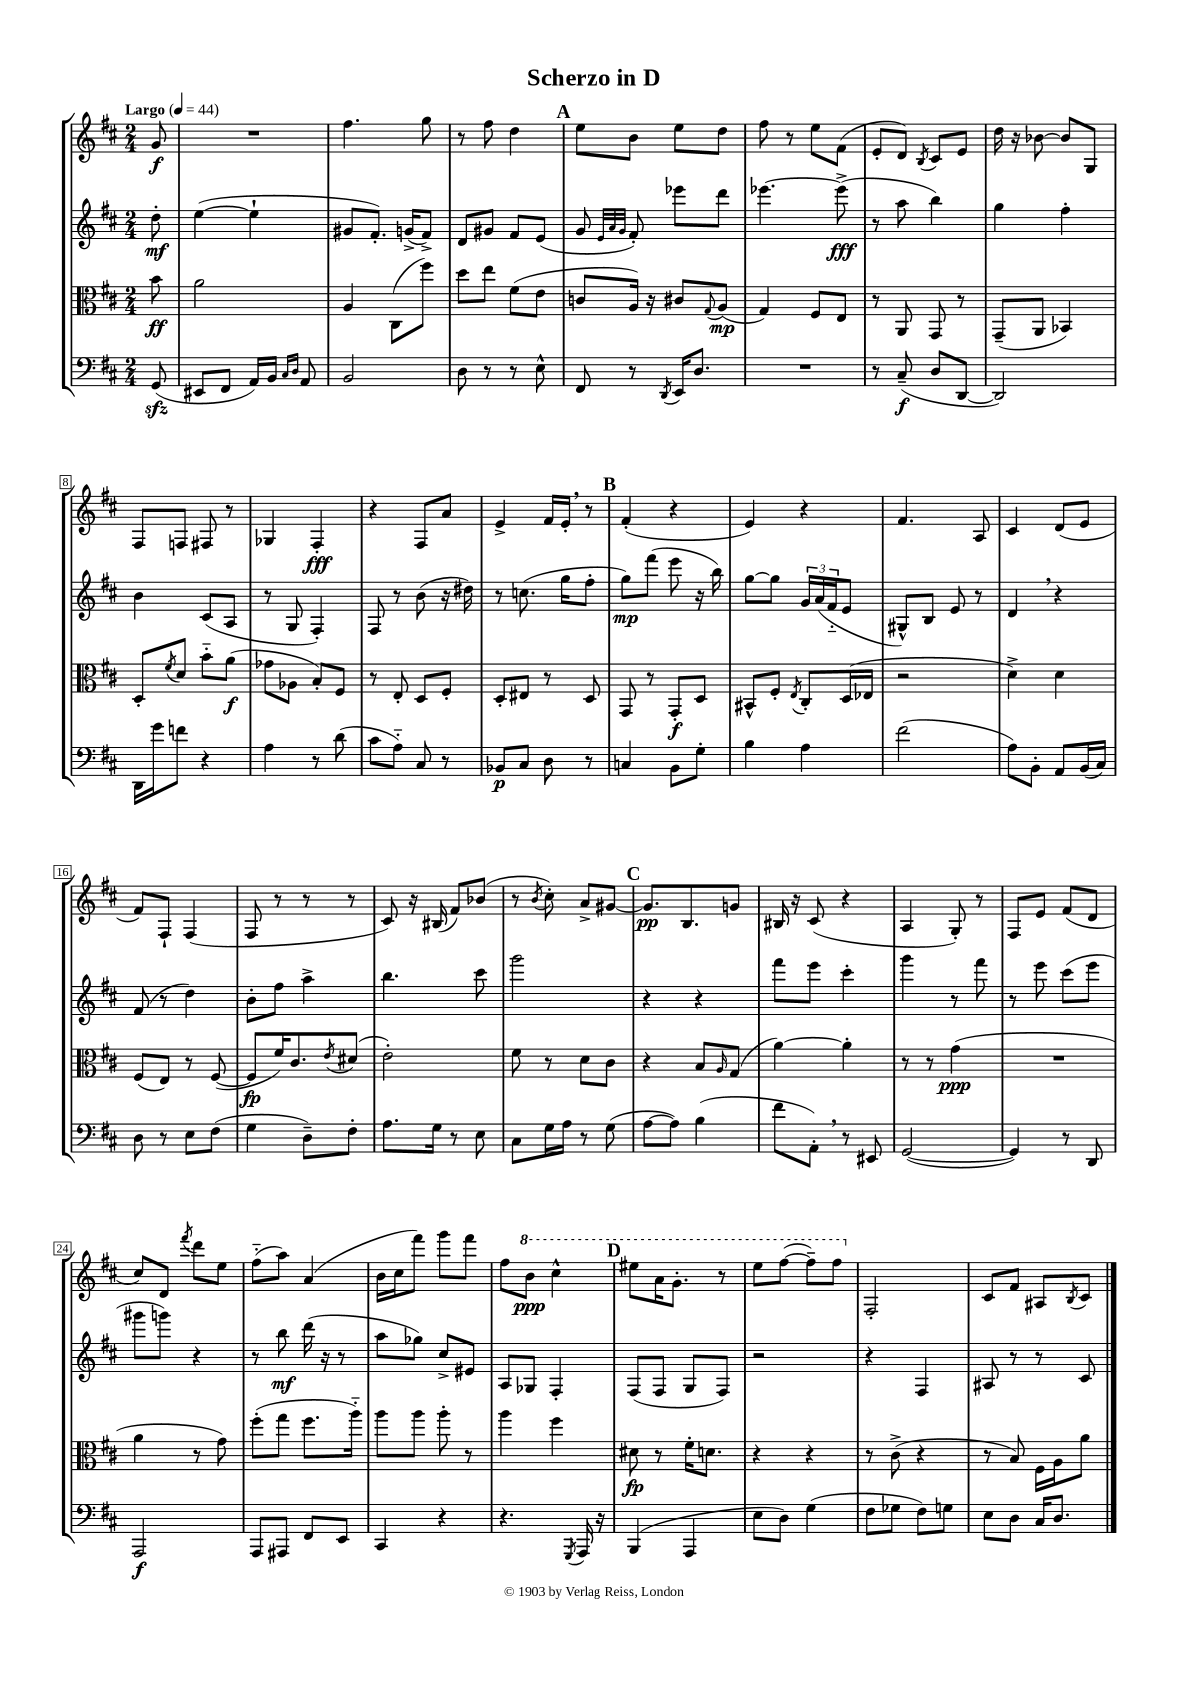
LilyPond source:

\header { title = "Scherzo in D" }
<<
\new StaffGroup <<
\new Staff = "s0" {
    \clef treble \key d \major \numericTimeSignature \time 2/4 \partial 8 \tempo "Largo" 4 = 44
    g'8\f |
    R2 |
    fis''4. g''8 |
    r8 fis''8 d''4 |
    \mark \markup { \bold "A" } e''8 b'8 e''8 d''8 |
    fis''8 r8 e''8 fis'8( |
    e'8-. d'8) \acciaccatura { b8 } cis'8 e'8 |
    d''16 r16 bes'8~ bes'8 g8 |
    fis8 f8 fis8 r8 |
    ges4 fis4-.\fff |
    r4 fis8 a'8 |
    e'4-> fis'16 e'16-. \breathe r8 |
    \mark \markup { \bold "B" } fis'4-.( r4 |
    e'4) r4 |
    fis'4. a8 |
    cis'4 d'8( e'8 |
    fis'8) fis8-! fis4( |
    fis8 r8 r8 r8 |
    cis'8) r16 bis16( fis'8) bes'8( |
    r8 \acciaccatura { b'8 } cis''8-.) a'8-> gis'8~ |
    \mark \markup { \bold "C" } gis'8.\pp b8. g'8 |
    bis16 r16 cis'8( r4 |
    a4 g8-.) r8 |
    fis8 e'8 fis'8( d'8 |
    cis''8) d'8 \acciaccatura { fis'''8 } d'''8 e''8 |
    fis''8-_( a''8) a'4( |
    b'16 cis''16 fis'''8) g'''8 fis'''8 |
    fis''8 \ottava #1 b''8\ppp cis'''4-^ |
    \mark \markup { \bold "D" } eis'''8 a''16 g''8.-. r8 |
    e'''8 fis'''8~( fis'''8--) fis'''8 \ottava #0 |
    fis2-. |
    cis'8 fis'8 ais8 \acciaccatura { b8 } cis'8 \bar "|." |
}
\new Staff = "s1" {
    \clef treble \key d \major \numericTimeSignature \time 2/4 \partial 8
    d''8-.\mf |
    e''4~( e''4-! |
    gis'8 fis'8.-.) g'16->( fis'8->) |
    d'8 gis'8 fis'8 e'8( |
    \mark \markup { \bold "A" } g'8 \grace { e'32 a'32 g'32 } fis'8-.) ees'''8 d'''8 |
    ees'''4.~ ees'''8->\fff( |
    r8 a''8 b''4) |
    g''4 fis''4-. |
    b'4 cis'8( a8 |
    r8 g8 fis4-.) |
    fis8 r8 b'8( r16 dis''16) |
    r8 c''8.( g''16 fis''8-. |
    \mark \markup { \bold "B" } g''8\mp) fis'''8( e'''8 r16 b''16) |
    g''8~ g''8 \tuplet 3/2 { g'16 a'16( fis'16-_ } e'8 |
    gis8-^) b8 e'8 r8 |
    d'4 \breathe r4 |
    fis'8( r8 d''4) |
    b'8-. fis''8 a''4-> |
    b''4. cis'''8 |
    g'''2 |
    \mark \markup { \bold "C" } r4 r4 |
    fis'''8 e'''8 cis'''4-. |
    g'''4 r8 fis'''8 |
    r8 e'''8 cis'''8( e'''8 |
    gis'''8 g'''8) r4 |
    r8 b''8\mf d'''16( r16 r8 |
    a''8 ges''8) cis''8-> eis'8 |
    a8 ges8 fis4-. |
    \mark \markup { \bold "D" } fis8( fis8 g8 fis8) |
    r2 |
    r4 fis4 |
    ais8 r8 r8 cis'8 \bar "|." |
}
\new Staff = "s2" {
    \clef alto \key d \major \numericTimeSignature \time 2/4 \partial 8
    b'8\ff |
    a'2 |
    a4 cis8( fis''8) |
    d''8 e''8 fis'8( e'8 |
    \mark \markup { \bold "A" } c'8 a16) r16 cis'8 \appoggiatura { g8 } a8\mp( |
    g4) fis8 e8 |
    r8 a,8 g,8 r8 |
    g,8--( a,8 bes,4) |
    d8-. \acciaccatura { fis'8 } d'8 b'8-_ a'8\f( |
    ges'8 aes8 b8-.) fis8 |
    r8 e8-. d8 fis8-. |
    d8-. eis8 r8 d8 |
    \mark \markup { \bold "B" } g,8 r8 g,8-.\f d8 |
    bis,8-^ fis8-. \acciaccatura { e8 } cis8-. d16( ees16 |
    r2 |
    d'4->) d'4 |
    fis8( e8) r8 fis8~( |
    fis8\fp fis'16) cis'8. \acciaccatura { e'8 } dis'8( |
    e'2-.) |
    fis'8 r8 d'8 cis'8 |
    \mark \markup { \bold "C" } r4 b8 \grace { a16 } g8( |
    a'4~) a'4-. |
    r8 r8 g'4\ppp( |
    R2 |
    a'4 r8 g'8) |
    fis''8-.( g''8 fis''8. a''16-_) |
    a''8 a''8 a''8-. r8 |
    a''4 fis''4 |
    \mark \markup { \bold "D" } dis'8\fp r8 fis'16-. d'8. |
    r4 r4 |
    r8 cis'8->( r4 |
    r8 b8) fis16 a16 a'8 \bar "|." |
}
\new Staff = "s3" {
    \clef bass \key d \major \numericTimeSignature \time 2/4 \partial 8
    g,8\sfz( |
    eis,8 fis,8 a,16) b,16 \grace { cis16 d16 } a,8 |
    b,2 |
    d8 r8 r8 e8-^ |
    \mark \markup { \bold "A" } fis,8 r8 \acciaccatura { d,8 } e,16 d8. |
    R2 |
    r8 cis8--\f( d8 d,8~ |
    d,2) |
    d,16 g'16 f'8 r4 |
    a4 r8 d'8( |
    cis'8 a8-_) cis8 r8 |
    bes,8\p cis8 d8 r8 |
    \mark \markup { \bold "B" } c4 b,8 g8-. |
    b4 a4 |
    fis'2( |
    a8) b,8-. a,8 b,16( cis16) |
    d8 r8 e8 fis8( |
    g4 d8--) fis8-. |
    a8. g16 r8 e8 |
    cis8 g16 a16 r8 g8( |
    \mark \markup { \bold "C" } a8~ a8) b4( |
    fis'8 a,8-.) \breathe r8 eis,8 |
    g,2~( |
    g,4) r8 d,8 |
    a,,2\f |
    a,,8 ais,,8 fis,8 e,8 |
    cis,4 r4 |
    r4. \acciaccatura { g,,8 } a,,16 r16 |
    \mark \markup { \bold "D" } b,,4( a,,4 |
    e8 d8) g4( |
    fis8 ges8 fis8) g8 |
    e8 d8 cis16 d8. \bar "|." |
}
>>
>>
\layout { \context { \Score \override BarNumber.stencil = #(make-stencil-boxer 0.1 0.3 ly:text-interface::print) } }
